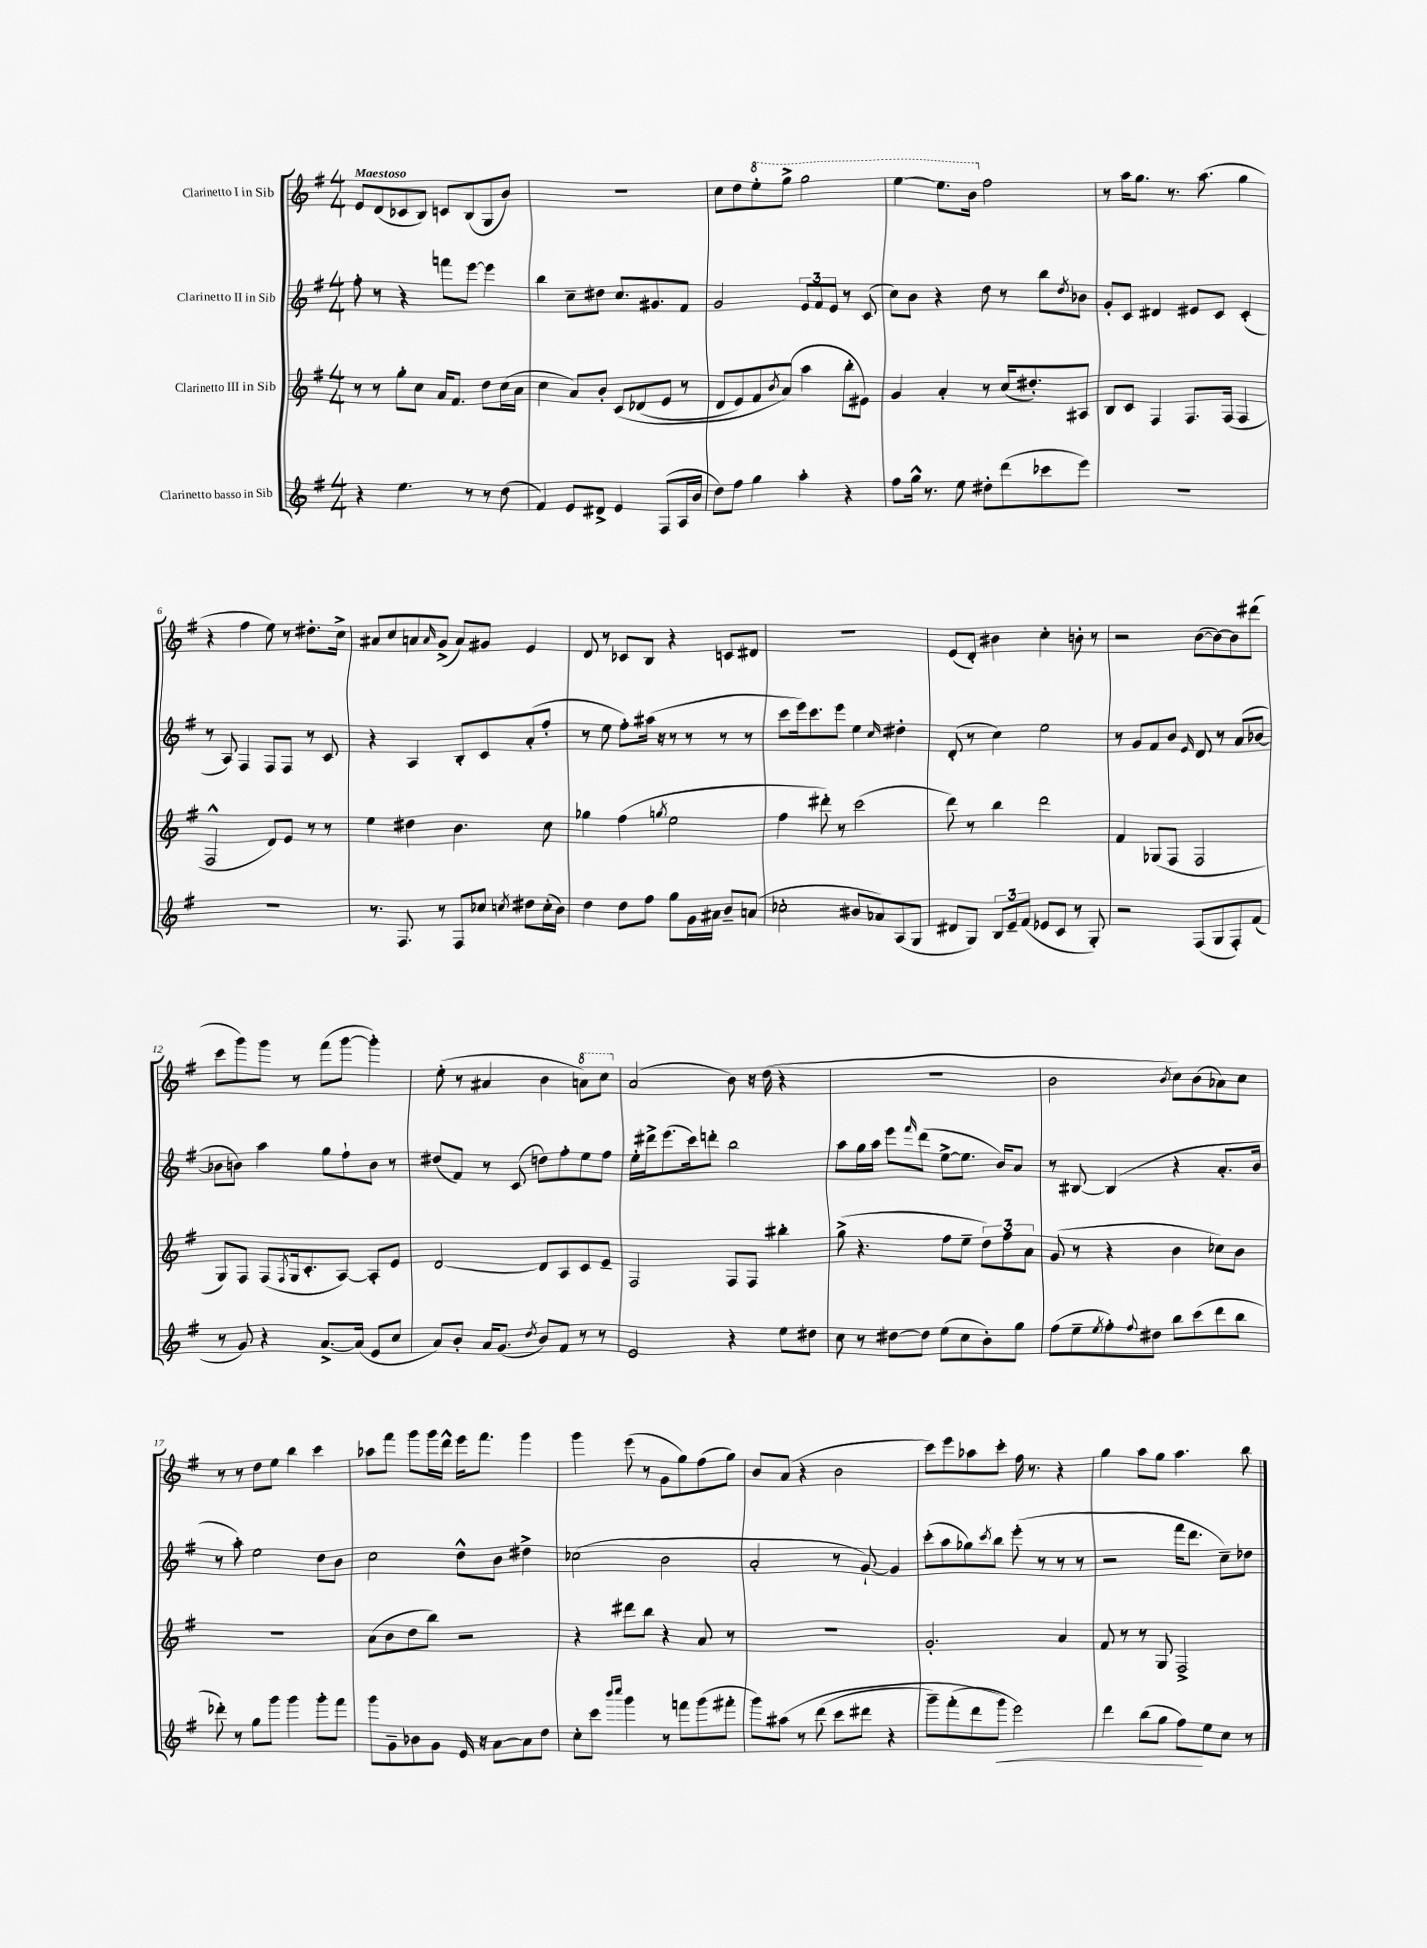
<<
\new StaffGroup <<
\new Staff = "s0" \with { instrumentName = "Clarinetto I in Sib" } {
    \clef treble \key g \major \numericTimeSignature \time 4/4 \tempo "Maestoso"
    e'8 d'8( ces'8 b8) c'8 b8( g8 b'8) |
    R1 |
    c''8 d''8 \ottava #1 e'''8-. g'''8-> g'''2 |
    e'''4~ e'''8. b''16 \ottava #0 fis''2 |
    r8 a''16 g''8. r8. a''8.( g''4 |
    r4 fis''4 e''8) r8 dis''8.-. c''16-> |
    ais'8 c''8 a'8 \grace { a'16 } g'8->( a'8) gis'8 e'4 |
    d'8 r8 ces'8 b8 r4 c'8 dis'8 |
    R1 |
    e'8( d'8-.) bis'4 c''4-. b'8-. r8 |
    r2 b'8~( b'8~) b'8 dis'''8( |
    c'''8 g'''8) g'''8 r8 fis'''8( g'''8~ g'''4-.) |
    e''8-.( r8 ais'4 b'4 \ottava #1 a''!8) c'''8 \ottava #0 |
    a'2( b'8) r16 d''16( r4 |
    R1 |
    b'2 \acciaccatura { b'8 } c''8) b'8( aes'8) c''8 |
    r8 r8 d''8 e''8 b''4 c'''4 |
    aes''8 fis'''8 g'''8 g'''16 d'''16-^ e'''16 fis'''8. g'''4 |
    g'''4 e'''8( r8 g'8 g''8) fis''8( g''8) |
    b'8 a'8( r4 b'2 |
    c'''8) e'''8 aes''8 c'''8-. fis''16 r8. r4 |
    g''4 a''8 g''8 a''4. b''8 \bar "|." |
}
\new Staff = "s1" \with { instrumentName = "Clarinetto II in Sib" } {
    \clef treble \key g \major \numericTimeSignature \time 4/4
    fis''8-. r8 r4 f'''8 e'''8~ e'''4 |
    b''4 c''8-- dis''8 c''8. gis'8. fis'8 |
    g'2 \tuplet 3/2 { e'8 fis'8 e'8 } r8 c'8( |
    c''8) b'8 r4 d''8 r8 b''8 \acciaccatura { d''8 } bes'8 |
    g'8-. c'8 dis'4 eis'8 c'8 c'4-.( |
    r8 a8) fis4 fis8 fis8 r8 c'8 |
    r4 a4 b8-. c'8 a'8-.( fis''8-. |
    r8 e''8 fis''8-.) ais''16( r16 r8 r8 r8 r8 |
    c'''8 e'''16) c'''8. e'''8 e''4 \grace { c''16 } dis''4-. |
    d'8-.( r8 c''4) e''2 |
    r8 g'8 fis'8 b'8 \grace { e'16 } d'8 r8 a'8( bes'8~ |
    bes'8 b'8) a''4 g''8 fis''8-! b'8 r8 |
    dis''8( fis'8) r8 c'8( d''8) fis''8-. e''8 fis''8 |
    e''16-. dis'''16-> e'''8.( c'''16) d'''8-. b''2 |
    a''8 g''16 a''16 e'''8 \grace { fis'''16 } d'''8( e''8~-> e''8. b'16) a'8 |
    r8 bis8~ bis4( r4 a'8.-. b'16 |
    r8 a''8-.) e''2 d''8 b'8 |
    c''2 d''8-^ b'8 dis''4-> |
    ces''2( b'2 |
    a'2-. r8 g'8~-!) g'4 |
    c'''8-.( a''8 ges''8) \acciaccatura { c'''8 } b''8 e'''8-.( r8 r8 r8 |
    r2 fis'''16 d'''8. c''8--) des''8 \bar "|." |
}
\new Staff = "s2" \with { instrumentName = "Clarinetto III in Sib" } {
    \clef treble \key g \major \numericTimeSignature \time 4/4
    r8 r8 g''8-. c''8 a'16 fis'8. d''8 c''16( a'16 |
    c''4 a'8) b'8-. c'8\( des'8( e'8 r8 |
    d'8 e'8) fis'8 \acciaccatura { b'8 } a'8(\) a''4 b''8-. eis'8) |
    g'4 a'4-. r8 c''16( dis''8.-.) ais8 |
    b8 c'8 fis4 fis8. fis16( fis4 |
    fis2-^ d'8) e'8 r8 r8 |
    e''4 dis''4 b'4. c''8 |
    ges''4 fis''4( \acciaccatura { g''8 } e''2 |
    fis''4 dis'''8-.) r8 c'''2( |
    d'''8) r8 b''4 d'''2 |
    fis'4 ges8( fis8 fis2 |
    g8) fis8 fis8( \acciaccatura { fis8 } g16 c'8.-. a8~) a8-. e'8 |
    d'2~ d'8 a8 c'8 e'8-- |
    fis2 fis8 fis8 bis''4-. |
    g''8->( r4. fis''8 e''8-- \tuplet 3/2 { d''8) fis''8 a'8 } |
    g'8( r8 r4 b'4 ces''8) b'8 |
    R1 |
    a'8( b'8 d''8 b''8) r2 |
    r4 dis'''8 b''8 r4 a'8 r8 |
    R1 |
    g'2.-. a'4 |
    fis'8 r8 r8 g8 fis2-> \bar "|." |
}
\new Staff = "s3" \with { instrumentName = "Clarinetto basso in Sib" } {
    \clef treble \key g \major \numericTimeSignature \time 4/4
    r4 e''4. r8 r8 d''8( |
    fis'4) e'8 dis'8-> e'4 fis8( a16 b'16 |
    d''8) fis''8 g''4 a''4-. r4 |
    fis''8 g''16-^ r8. e''8 dis''8-. d'''8( ces'''8 e'''8) |
    R1 |
    R1 |
    r8. fis8. r8 fis8 ces''8 \acciaccatura { c''8 } dis''8 c''16-.( b'16) |
    d''4 d''8 fis''8 g''8 g'16 ais'16 b'8-- a'8( |
    ces''2-. bis'8 aes'8) a8( g8 |
    dis'8 g8) \tuplet 3/2 { b8 e'8-- fis'8( } ees'8 c'8 r8 g8-.) |
    r2 fis8( g8 fis8-.) fis'8( |
    r8 g'8) r4 a'8.~-> a'16( e'8 c''8 |
    a'8) b'8-. a'16 g'8.( \acciaccatura { d''8 } b'8) fis'8 r8 r8 |
    e'2 r4 e''8 dis''8 |
    c''8 r8 dis''8~ dis''8 e''8( c''8 b'8-.) g''8 |
    fis''8( e''8-- \acciaccatura { e''8 } fis''8-.) \appoggiatura { fis''8 } dis''8 b''8 c'''8( d'''8 b''8 |
    des'''8-.) r8 g''8 g'''8 g'''4 g'''8-. fis'''8 |
    g'''8 g'8-- bes'8 g'8 e'16 r16 a'8~ a'8 d''8 |
    c''8-. c'''8 \grace { b'''16 c''''16 } g'''4 r8 f'''8 g'''8( fis'''8-. |
    g'''8) ais''8\( r8 d'''8( c'''8 dis'''8 r4 |
    g'''8--) fis'''8-.( d'''8 g'''8\<\) e'''2) |
    d'''4 b''8( g''8 fis''8\!) e''8 c''8 r8 \bar "|." |
}
>>
>>
